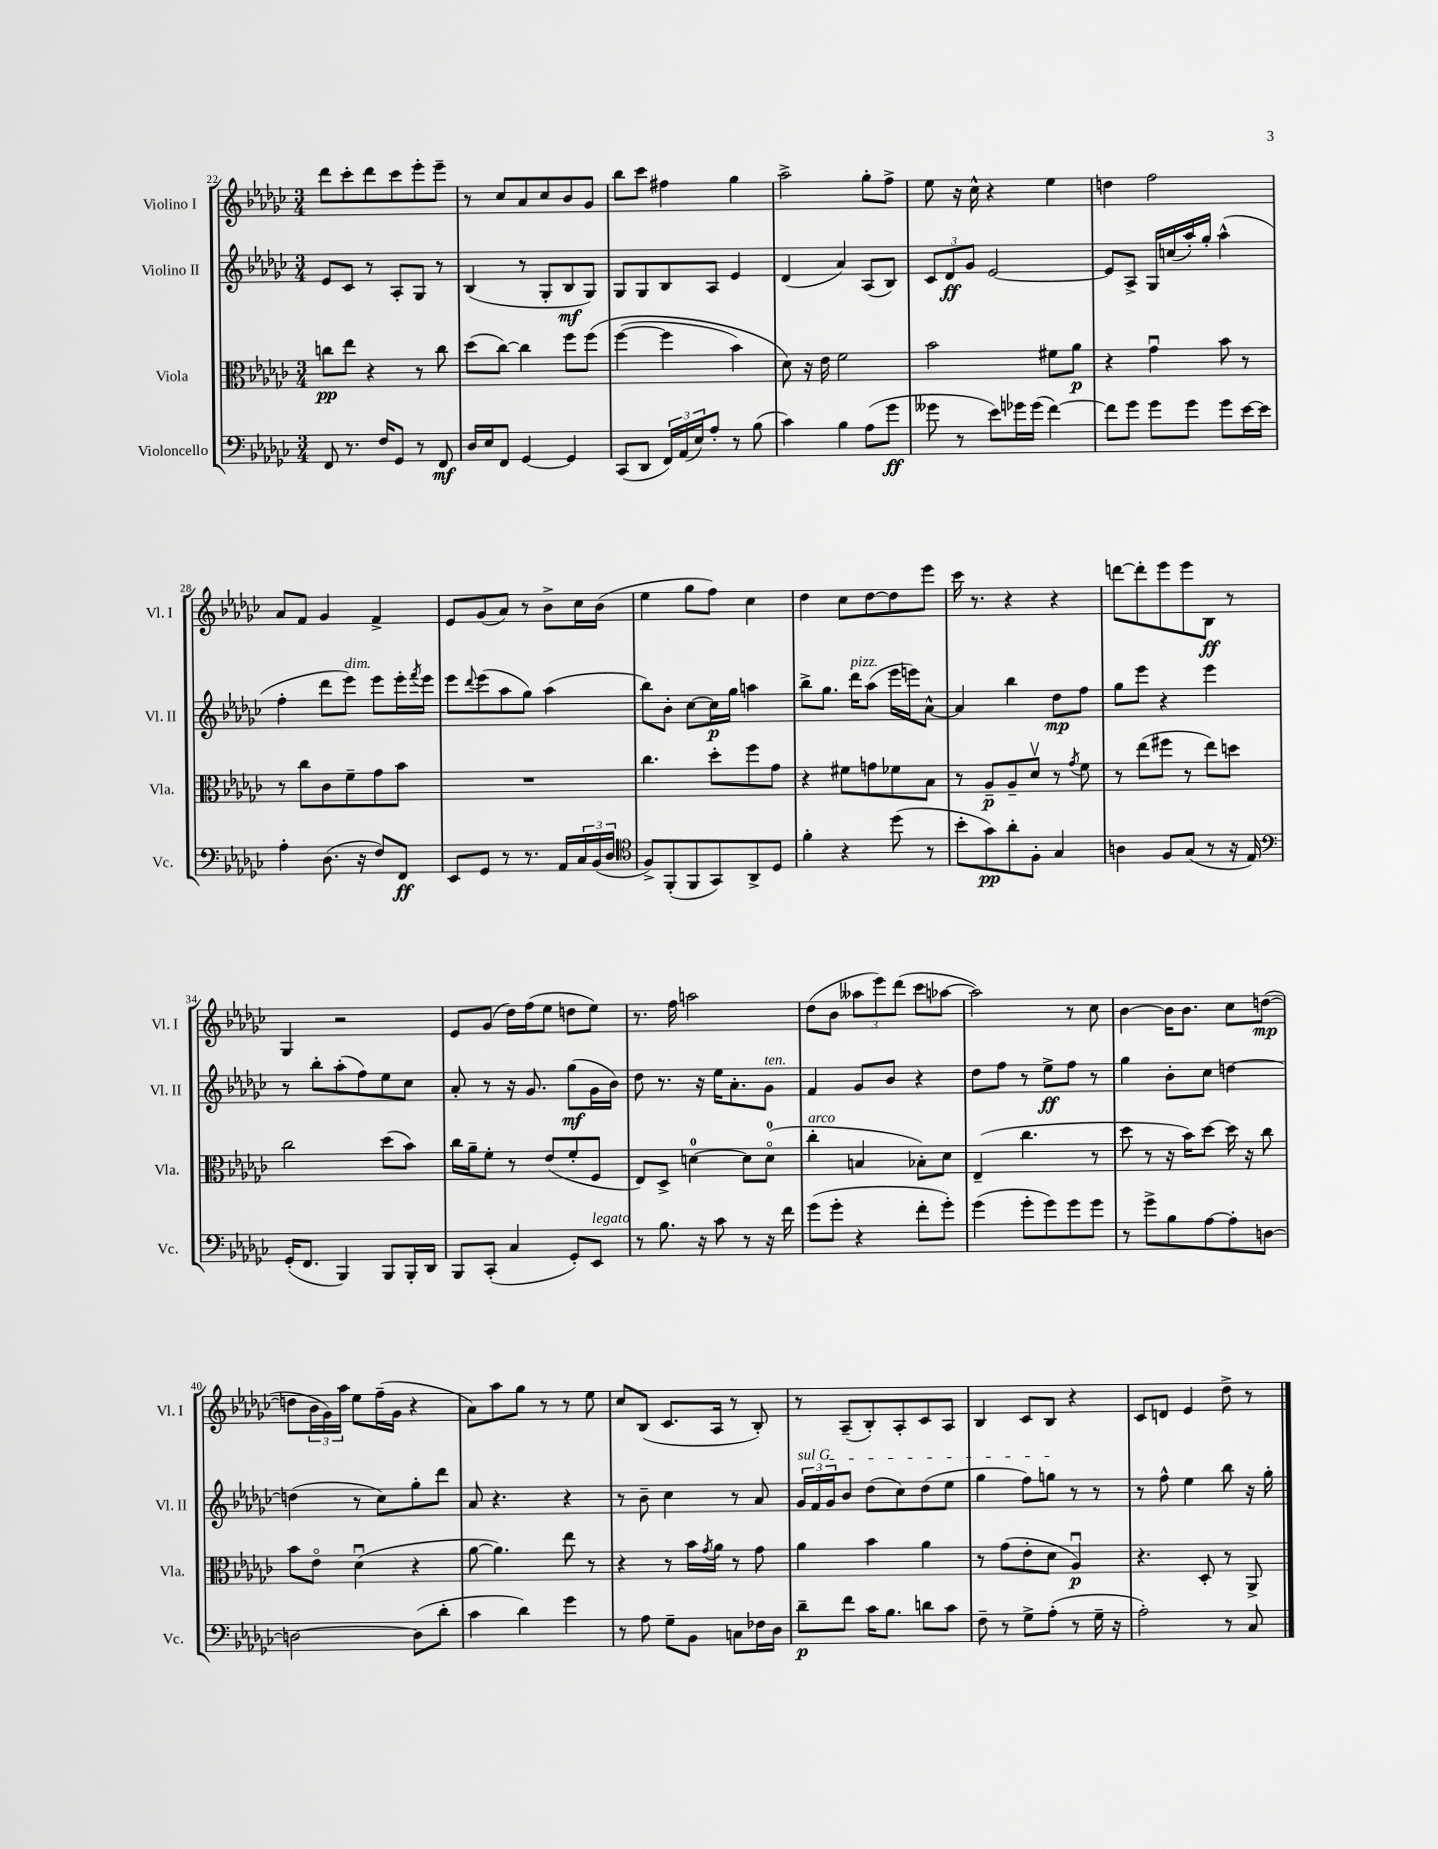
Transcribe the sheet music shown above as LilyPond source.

<<
\new StaffGroup <<
\new Staff = "s0" \with { instrumentName = "Violino I" shortInstrumentName = "Vl. I" } {
    \clef treble \key ges \major \numericTimeSignature \time 3/4
    des'''8 ces'''8-. des'''8 ces'''8 ees'''8-. ees'''8-- |
    r8 ces''8 aes'8 ces''8 bes'8 ges'8 |
    bes''8 ces'''8 fis''4 ges''4 |
    aes''2-> ges''8-. f''8-> |
    ees''8 r16 ces''16-^ r4 ees''4 |
    d''4 f''2 |
    aes'8 f'8 ges'4 f'4-> |
    ees'8 ges'8( aes'8) r8 bes'8-> ces''16 bes'16( |
    ees''4 ges''8 f''8) ces''4 |
    des''4 ces''8 des''8~ des''8 ees'''8 |
    ces'''16 r8. r4 r4 |
    d'''8~ d'''8-. ees'''8 ees'''8 bes8\ff r8 |
    ges4 r2 |
    ees'8 ges'8( des''16) f''16( ees''8 d''8 ees''8) |
    r8. f''16 a''2 |
    des''8( bes'8 \tuplet 3/2 { aeses''8 ees'''8) des'''8( } ces'''8 aes''8~ |
    aes''2) r8 ces''8 |
    bes'4~ bes'16 bes'8. ces''8 d''8~\mp( |
    d''8 \tuplet 3/2 { bes'16 ges'16) aes''16 } ees''8 f''16--( ges'16 r4 |
    aes'8) aes''8 ges''8 r8 r8 ees''8 |
    ces''8 bes8( ces'8. aes16 r8 bes8-.) |
    r8 aes8--( bes8-.) aes8-. ces'8 aes8 |
    bes4 ces'8 bes8 r4 |
    ces'8 d'8 ees'4 des''8-> r8 \bar "|." |
}
\new Staff = "s1" \with { instrumentName = "Violino II" shortInstrumentName = "Vl. II" } {
    \clef treble \key ges \major \numericTimeSignature \time 3/4
    ees'8 ces'8 r8 aes8-. ges8 r8 |
    bes4( r8 ges8-. bes8\mf ges8) |
    ges8 ges8 bes8 aes8 ees'4 |
    des'4( aes'4) aes8( bes8) |
    \tuplet 3/2 { ces'8 des'8\ff ges'8 } ees'2~ |
    ees'8 aes8-> ges16 c''16( aes''16-.) ges''16-. aes''4-^( |
    f''4-. des'''8 ees'''8^\markup { \italic "dim." }) ees'''8 ees'''16-. \acciaccatura { f'''8 } ees'''16 |
    ees'''8 \appoggiatura { des'''8 } ees'''8( aes''8 ges''8) aes''4( |
    bes''8) bes'8-. ces''8~ ces''16\p ges''16 a''4 |
    bes''8-> ges''8. des'''16^\markup { \italic "pizz." } aes''8( ees'''16 e'''16) aes'8~-^ |
    aes'4 bes''4 des''8\mp f''8 |
    ges''8 ees'''8 r4 ees'''4 |
    r8 bes''8-. aes''8-.( f''8) ees''8 ces''8 |
    aes'8-. r8 r16 ges'8. ges''8\mf( ges'16 bes'16) |
    des''8 r8. r16 ees''16 aes'8.-. ges'8^\markup { \italic "ten." } |
    f'4 ges'8 bes'8 r4 |
    des''8 f''8 r8 ees''8->\ff f''8 r8 |
    ges''4 bes'8-. ces''8 d''4~ |
    d''4( r8 ces''8) ges''8-. des'''8 |
    aes'8 r4. r4 |
    r8 bes'8-- ces''4 r8 aes'8 |
    \tuplet 3/2 { \once \override TextSpanner.bound-details.left.text = \markup { \italic "sul G" } ges'16\startTextSpan f'16 ges'16 } bes'8 des''8( ces''8) des''8( ees''8 |
    ges''4 f''8) g''8\stopTextSpan r8 r8 |
    r8 f''8-^ ees''4 bes''8 r16 ges''16-. \bar "|." |
}
\new Staff = "s2" \with { instrumentName = "Viola" shortInstrumentName = "Vla." } {
    \clef alto \key ges \major \numericTimeSignature \time 3/4
    c''8\pp ees''8 r4 r8 c''8 |
    des''8( ces''8~) ces''4 f''8 f''8\( |
    f''4~( f''4 bes'4) |
    des'8\) r16 ees'16 f'2 |
    bes'2 fis'8 aes'8\p |
    r4 ges'4\downbow bes'8 r8 |
    r8 ces''8 ces'8 f'8-- ges'8 bes'8 |
    R2. |
    ces''4. des''8-. f''8 ges'8 |
    r4 fis'8 g'8 fes'8 bes8 |
    r8 aes8--\p aes8-- des'8\upbow r8 \acciaccatura { ges'8 } f'8 |
    r8 ees''8( fis''8 r8 ees''8) d''8 |
    ces''2 des''8( bes'8) |
    ces''16 aes'16-- f'8-. r8 ees'8( f'8-. f8 |
    ees8) des8-> d'4-0~ d'8 d'8-0\flageolet( |
    ces''4-.^\markup { \italic "arco" } b4 bes8-.) des'8 |
    ees4--( ces''4. r8 |
    des''8 r8 r16 bes'16) des''8~ des''16 r16 ces''8 |
    bes'8 ees'8\flageolet des'4\downbow( r4 |
    aes'8~ aes'4.) ees''8 r8 |
    r4 r8 bes'16 \acciaccatura { ges'8 } aes'16 r8 ges'8 |
    aes'4 bes'4 aes'4 |
    r8 ges'8( ees'8-. des'8 aes4\downbow\p) |
    r4. des8-. r8 aes,8-> \bar "|." |
}
\new Staff = "s3" \with { instrumentName = "Violoncello" shortInstrumentName = "Vc." } {
    \clef bass \key ges \major \numericTimeSignature \time 3/4
    f,8 r8. f16 ges,8 r8 f,8\mf |
    des16 ees16 f,8 ges,4~ ges,4 |
    ces,8( des,8 \tuplet 3/2 { f,16) aes,16( ees16) } aes8-. r8 bes8( |
    ces'4) bes4 aes8( ges'8\ff |
    geses'8 r8 ees'8) ges'16 ges'16( f'4~) |
    f'8 ges'8 ges'8 ges'8 ges'8 ees'16~ ees'16 |
    aes4-. des8.( r16 f8) f,8\ff |
    ees,8 ges,8 r8 r8. aes,16 \tuplet 3/2 { ces16 bes,16( des16 } |
    \clef tenor f8->) f,8-.( f,8 ges,8) aes,8-> des8 |
    f'4-. r4 des''8( r8 |
    bes'8-. ges'8\pp) aes'8-. f8-. ges4 |
    a4 f8 ges8( r8 r16 ees16) |
    \clef bass ges,16-.( f,8. bes,,4) bes,,8 bes,,16-. des,16 |
    bes,,8 ces,8-.( ces4 ges,8-.) ees,8^\markup { \italic "legato" } |
    r8 bes8. r16 ces'8 r8 r16 f'16 |
    ges'8( ges'8-. r4 f'8-. ges'8-.) |
    ges'4( ges'8-. ges'8) ges'8 ges'8 |
    r8 ges'8-> bes8 aes8~ aes8-. d8~ |
    d2~ d8( des'8-. |
    ces'4 des'4) ges'4 |
    r8 aes8 ges8-- bes,8 c8 fes16 des16 |
    des'8--\p f'8 ces'16 bes8. d'8 ces'8 |
    f8-- r8 ges8-> aes8-.( r8 ges16-- r16 |
    aes2-.) r8 ces8 \bar "|." |
}
>>
>>
\layout { \context { \Score currentBarNumber = #22 } }
